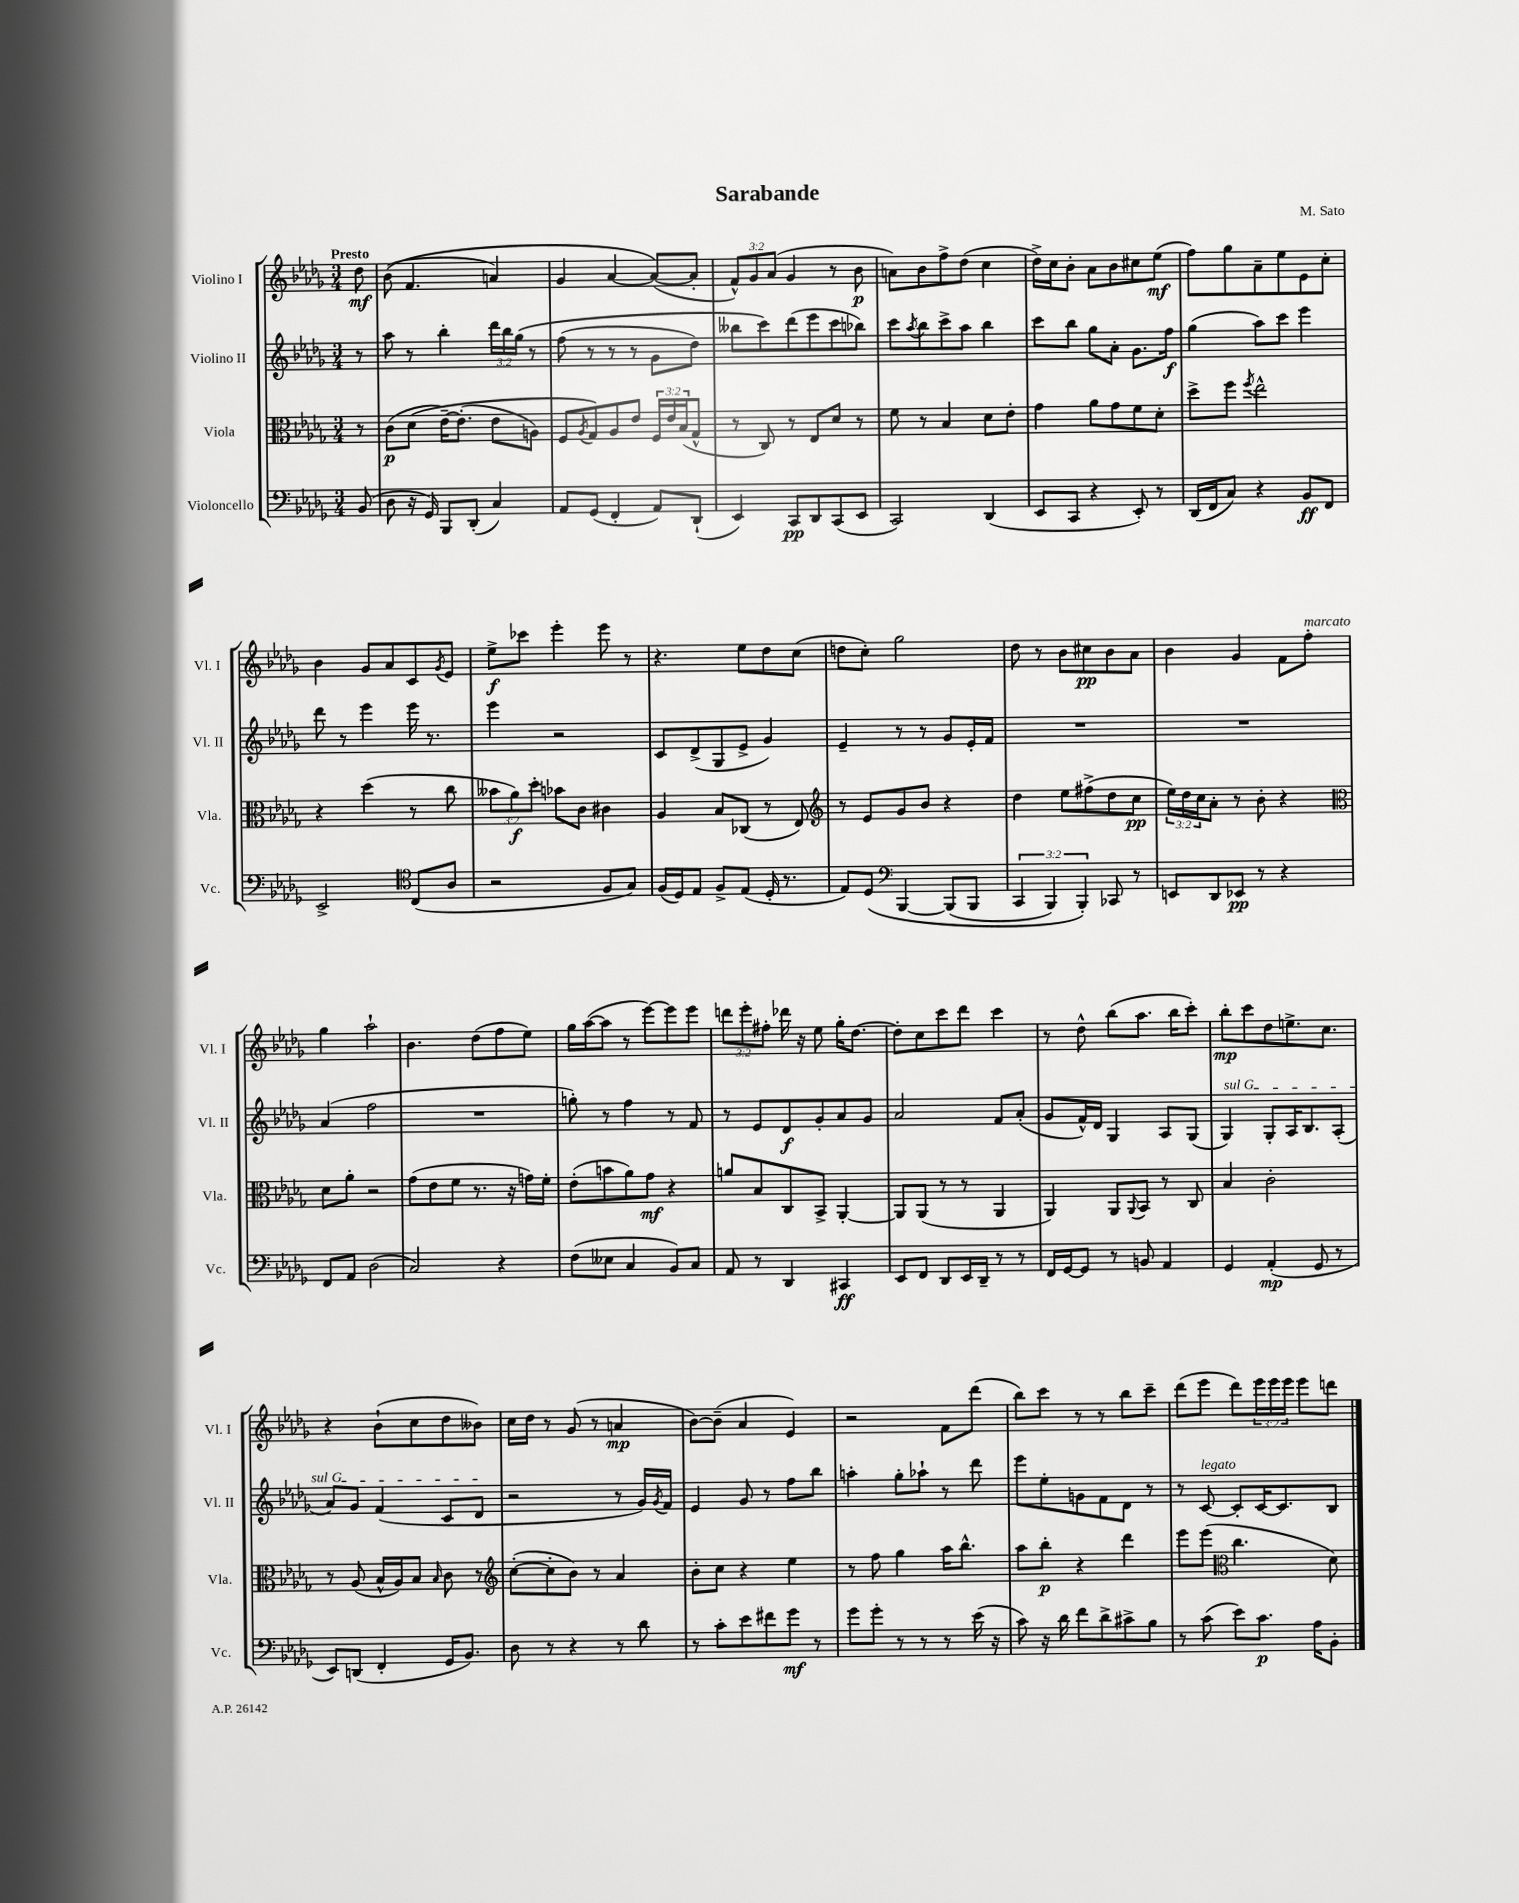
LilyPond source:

\header { title = "Sarabande" composer = "M. Sato" }
<<
\new StaffGroup <<
\new Staff = "s0" \with { instrumentName = "Violino I" shortInstrumentName = "Vl. I" } {
    \clef treble \key des \major \numericTimeSignature \time 3/4 \override Staff.TupletNumber.text = #tuplet-number::calc-fraction-text \partial 8 \tempo "Presto"
    des''8\mf |
    bes'8(\( f'4. a'4) |
    ges'4 aes'4~ aes'8~(\) aes'8-. |
    \tuplet 3/2 { f'8-^) ges'8 aes'8( } ges'4 r8 bes'8\p |
    a'8) bes'8 f''8-> des''8( c''4 |
    des''16->) c''16 bes'8-. aes'8 bes'8 cis''8 ees''8\mf( |
    f''8) ges''8 aes'8-- ees''8 ees'8 c''8-. |
    bes'4 ges'8 aes'8 c'8 \acciaccatura { ges'8 } ees'8 |
    ees''8->\f ces'''8 ees'''4-. ees'''8 r8 |
    r4. ees''8 des''8 c''8( |
    d''8 c''8-.) ges''2 |
    des''8 r8 bes'8 cis''8\pp bes'8 aes'8 |
    bes'4 ges'4 f'8 f''8-.^\markup { \italic "marcato" } |
    ges''4 aes''2-! |
    bes'4. des''8( f''8 ees''8) |
    ges''16 aes''16~( aes''8 r8 ees'''8~) ees'''8 ees'''8 |
    \tuplet 3/2 { d'''8 ees'''8-. fis''8-. } des'''16 r16 ees''8 ges''16-. des''8.~ |
    des''8-. c''8 c'''8 des'''8 c'''4 |
    r8 des''8-^ bes''8( aes''8. bes''16 c'''8-.) |
    bes''8-.\mp c'''8 des''8 e''8.-> c''8. |
    r4 bes'8-!( c''8 des''8 beses'8) |
    c''16 des''16 r8 ges'8( r8 a'4\mp |
    bes'8~) bes'8--( aes'4 ees'4) |
    r2 f'8 des'''8( |
    bes''8) c'''8 r8 r8 bes''8 c'''8-- |
    des'''8( ees'''8 des'''8) \tuplet 3/2 { ees'''16 ees'''16 ees'''16 } ees'''8 d'''8 \bar "|." |
}
\new Staff = "s1" \with { instrumentName = "Violino II" shortInstrumentName = "Vl. II" } {
    \clef treble \key des \major \numericTimeSignature \time 3/4 \override Staff.TupletNumber.text = #tuplet-number::calc-fraction-text \partial 8
    r8 |
    aes''8 r8 bes''4-. \tuplet 3/2 { des'''16 bes''16 ges''16\( } r8 |
    f''8( r8 r8 r8 ges'8 des''8) |
    beses''8 c'''8\) des'''8( ees'''8 c'''8 bes''8) |
    c'''8 \acciaccatura { aes''8 } bes''8 c'''8-> aes''8 bes''4 |
    c'''8 bes''8 ges''8 aes'8-. ges'8. f''16\f |
    ges''4( aes''8) c'''8 ees'''4 |
    des'''8 r8 ees'''4 ees'''16 r8. |
    ees'''4 r2 |
    c'8 des'8->( ges8 ees'8-> ges'4) |
    ees'4-- r8 r8 ges'8 ees'16-. f'16 |
    R2. |
    R2. |
    aes'4( f''2 |
    R2. |
    g''8-.) r8 f''4 r8 f'8 |
    r8 ees'8 des'8\f ges'8-. aes'8 ges'8 |
    aes'2 f'8 aes'8-.( |
    ges'8 f'16-^) des'16 ges4 aes8 ges8( |
    \once \override TextSpanner.bound-details.left.text = \markup { \italic "sul G" } ges4\startTextSpan) ges8-. aes16 bes8. aes8-.( |
    aes'8) ges'8 f'4( c'8 des'8\stopTextSpan |
    r2 r8 ges'16) \acciaccatura { ges'8 } f'16 |
    ees'4 ges'8 r8 f''8 bes''8 |
    a''4-. ges''8-. aes''8-! r8 des'''8 |
    ees'''8 ees''8-. g'8 f'8 des'8 r8 |
    r8 c'8~^\markup { \italic "legato" } c'8-. c'16~ c'8. bes8 \bar "|." |
}
\new Staff = "s2" \with { instrumentName = "Viola" shortInstrumentName = "Vla." } {
    \clef alto \key des \major \numericTimeSignature \time 3/4 \override Staff.TupletNumber.text = #tuplet-number::calc-fraction-text \partial 8
    r8 |
    c'8\p( des'8\( ees'16~--) ees'8.-.( ees'8 a8) |
    f8 \acciaccatura { aes8 } ges8\) aes8 ees'8 \tuplet 3/2 { f16 ees'16 bes16( } ges8-^ |
    r8 c8) r8 ees8 des'8 r8 |
    f'8 r8 bes4 des'8 ees'8-. |
    ges'4 aes'8 ges'8 f'8 des'8-. |
    des''8-> f''8 \acciaccatura { f''8 } ees''2-^ |
    r4 des''4( r8 c''8 |
    \tuplet 3/2 { beses'8 aes'8\f) des''8-. } bes'8 c'8 cis'4 |
    aes4 bes8 ces8( r8 ees8) |
    \clef treble r8 ees'8 ges'8 bes'8 r4 |
    des''4 ees''8 fis''8->( des''8 c''8\pp |
    \tuplet 3/2 { ees''16) des''16 c''16 } aes'8-. r8 bes'8-. r4 |
    \clef alto des'8 aes'8-. r2 |
    ges'8( ees'8 f'8 r8. r16 g'16) f'16-. |
    ees'8-.( b'8 aes'8) ges'8\mf r4 |
    a'8 bes8 c8 bes,8-> aes,4~-. |
    aes,8 aes,8( r8 r8 aes,4 |
    aes,4) aes,8 \appoggiatura { aes,8 } bes,8 r8 c8 |
    bes4 c'2-. |
    r8 aes8( bes16-^ aes16) bes8 \grace { bes16 } c'8 r8 |
    \clef treble c''8~-.( c''8-. bes'8) r8 aes'4 |
    bes'8-. c''8 r4 ees''4 |
    r8 f''8 ges''4 aes''16 bes''8.-^ |
    aes''8 bes''8-.\p r4 des'''4 |
    ees'''8 ees'''8( \clef alto c''4. des'8) \bar "|." |
}
\new Staff = "s3" \with { instrumentName = "Violoncello" shortInstrumentName = "Vc." } {
    \clef bass \key des \major \numericTimeSignature \time 3/4 \override Staff.TupletNumber.text = #tuplet-number::calc-fraction-text \partial 8
    bes,8( |
    des8 r16 ges,16) bes,,8 des,8-.( c4) |
    aes,8 ges,8( f,4-. aes,8) des,8-!( |
    ees,4) c,8\pp des,8 c,8( ees,8 |
    c,2) des,4( |
    ees,8 c,8 r4 ees,8-.) r8 |
    des,16( f,16 c8) r4 bes,8\ff f,8 |
    ees,2-> \clef tenor c8( aes8 |
    r2 f8 ges8) |
    f16( des16) ees8 f8-> ees8( des16-. r8. |
    ees8) des8\( \clef bass bes,,4~ bes,,8( bes,,8 |
    \tuplet 3/2 { c,4 bes,,4) bes,,4-.\) } ces,8 r8 |
    e,8 des,8 ees,8\pp r8 r4 |
    f,8 aes,8 des2( |
    c2) r4 |
    f8( eeses8 c4 bes,8) c8 |
    aes,8 r8 des,4 cis,4\ff |
    ees,8 f,8 des,8 ees,16 des,16-- r8 r8 |
    f,16 ges,16~ ges,8 r8 b,8 aes,4 |
    ges,4 aes,4-.\mp( ges,8 r8 |
    ees,8) d,8( f,4-. ges,16 bes,8.) |
    des8 r8 r4 r8 des'8 |
    r8 c'8-. ees'8 fis'8 ges'8\mf r8 |
    ges'8 ges'8-. r8 r8 r8 ees'16( r16 |
    c'8) r16 des'16 f'8 des'8-> cis'8-> bes8 |
    r8 c'8( ees'8) c'8.\p aes16 bes,8-. \bar "|." |
}
>>
>>
\layout { \context { \Score \remove "Bar_number_engraver" } }
